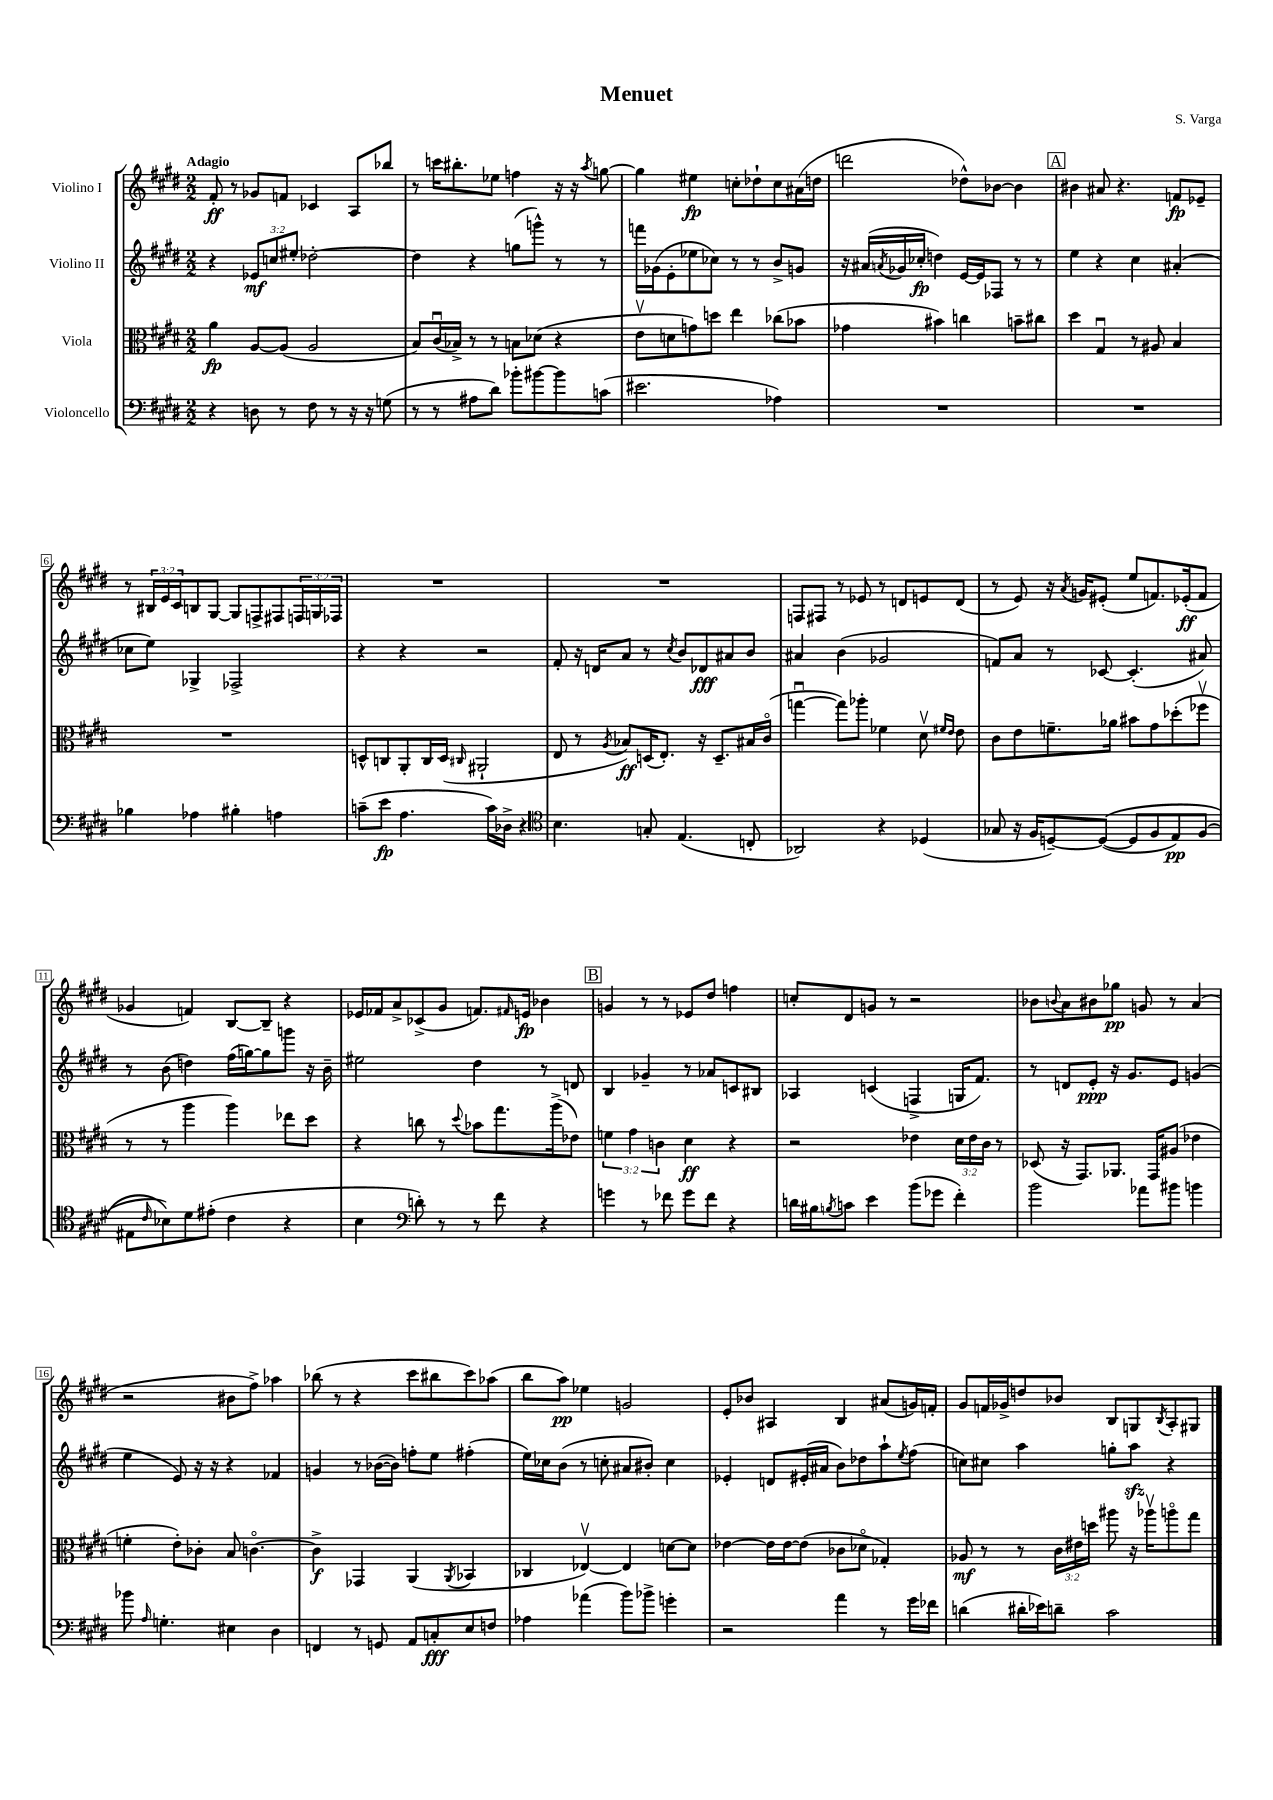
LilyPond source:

\header { title = "Menuet" composer = "S. Varga" }
<<
\new StaffGroup <<
\new Staff = "s0" \with { instrumentName = "Violino I" } {
    \clef treble \key e \major \numericTimeSignature \time 2/2 \override Staff.TupletNumber.text = #tuplet-number::calc-fraction-text \tempo "Adagio"
    fis'8-.\ff r8 ges'8 f'8 ces'4 a8 bes''8 |
    r8 c'''16 bis''8.-. ees''8 f''4 r16 r16 \acciaccatura { a''8 } g''8~ |
    g''4 eis''4\fp c''8-. des''8-! c''8 ais'16( d''16 |
    d'''2 des''8-^) bes'8~ bes'4 |
    \mark \markup { \box "A" } bis'4 ais'8 r4. f'8\fp ees'8-- |
    r8 \tuplet 3/2 { bis16 e'16 cis'16 } b8 gis8~ gis8 f8-> fis8 \tuplet 3/2 { f16 g16 fes16 } |
    R1 |
    R1 |
    f8 fis8 r8 ees'8 r8 d'8 e'8 d'8( |
    r8 e'8) r16 \acciaccatura { a'8 } g'16 eis'8-.( e''8 f'8.) ees'16-.\ff( f'8 |
    ges'4 f'4) b8~ b8-- r4 |
    ees'16 fes'16 a'8-> ces'8->( gis'8 f'8.) \grace { fis'16 } e'16\fp bes'4 |
    \mark \markup { \box "B" } g'4 r8 r8 ees'8 dis''8 f''4 |
    c''8-. dis'8 g'8 r8 r2 |
    bes'8 \appoggiatura { b'8 } a'8 bis'8 ges''8\pp g'8 r8 a'4( |
    r2 bis'8 fis''8->) aes''4 |
    bes''8( r8 r4 cis'''8 bis''8 cis'''8) aes''8( |
    b''8 a''8\pp) ees''4 g'2 |
    e'8-. bes'8 ais4 b4 ais'8( g'16) f'16-. |
    gis'8 f'16 ges'16-> d''8 bes'8 b8 g8 \acciaccatura { b8 } a8-. gis8 \bar "|." |
}
\new Staff = "s1" \with { instrumentName = "Violino II" } {
    \clef treble \key e \major \numericTimeSignature \time 2/2 \override Staff.TupletNumber.text = #tuplet-number::calc-fraction-text
    r4 \tuplet 3/2 { ees'8\mf c''8 eis''8-. } des''2~-. |
    des''4 r4 g''8( g'''8-^) r8 r8 |
    f'''16 ges'16( e'8-. ees''8 ces''8) r8 r8 b'8-> g'8 |
    r16 ais'16( \acciaccatura { a'8 } ges'16 ces''16-.\fp d''4) e'16~ e'16 fes8 r8 r8 |
    \mark \markup { \box "A" } e''4 r4 cis''4 ais'4-.( |
    ces''8 e''8) ges4-> fes2-> |
    r4 r4 r2 |
    fis'8-. r16 d'16 a'8 r8 \acciaccatura { cis''8 } b'8 des'8\fff ais'8 b'8 |
    ais'4 b'4( ges'2 |
    f'8) a'8 r8 ces'8~ ces'4.-.( ais'8) |
    r8 b'8( d''4) fis''16( g''16~) g''8 g'''8 r16 b'16-- |
    eis''2 dis''4 r8 d'8 |
    \mark \markup { \box "B" } b4 ges'4-- r8 aes'8 c'8 bis8 |
    aes4 c'4( f4-> g16 fis'8.) |
    r8 d'8 e'8-.\ppp r16 gis'8. e'8 g'4( |
    e''4 e'8) r16 r16 r4 fes'4 |
    g'4 r8 bes'16~( bes'16) f''8-. e''8 fis''4-.( |
    e''16) ces''16 b'8( r8 c''8-. ais'8 bis'8-.) c''4 |
    ees'4-. d'8 eis'16-.( ais'16 b'8) des''8 a''8-! \acciaccatura { e''8 } fis''8( |
    c''8) cis''8 a''4 g''8-. a''8\sfz r4 \bar "|." |
}
\new Staff = "s2" \with { instrumentName = "Viola" } {
    \clef alto \key e \major \numericTimeSignature \time 2/2 \override Staff.TupletNumber.text = #tuplet-number::calc-fraction-text
    a'4\fp a8~ a8( a2 |
    b8) cis'16\downbow( bes16->) r8 r8 b8 des'8( r4 |
    e'8\upbow d'8 g'8) d''8 e''4 ces''8( bes'8 |
    ges'4 bis'4) c''4 b'8-- cis''8 |
    \mark \markup { \box "A" } dis''4 gis4\downbow r8 ais8 b4 |
    R1 |
    d8-^ c8 a,8-. c16 d16( \grace { cis16 } ais,2-! |
    e8 r8 \acciaccatura { a8 } bes8\ff) d16( e8.-.) r16 d8.-- bis16 cis'16\flageolet( |
    g''4~\downbow g''8) aes''8-. fes'4 dis'8\upbow \grace { fis'16 e'16 } e'8 |
    cis'8 e'8 f'8.-- aes'16 bis'8 gis'8 des''8-.( fes''8\upbow |
    r8 r8 a''4 a''4) ees''8 dis''8 |
    r4 c''8 r8 \appoggiatura { dis''8 } bes'8 gis''8. a''16->( ees'8) |
    \mark \markup { \box "B" } \tuplet 3/2 { f'4 gis'4 c'4 } dis'4\ff r4 |
    r2 ees'4 \tuplet 3/2 { dis'16 ees'16 cis'16 } r8 |
    des8( r16 gis,8.) aes,8. gis,16 ais8( ees'4 |
    f'4-. e'8-.) ces'8-. b8 c'4.~\flageolet |
    c'4->\f ges,4 a,4( \acciaccatura { a,8 } bes,4 |
    ces4 ees4~\upbow) ees4 d'8~ d'8 |
    ees'4~ ees'16 ees'16~ ees'8( ces'8 des'8\flageolet ges4-.) |
    aes8\mf r8 r8 \tuplet 3/2 { cis'16 eis'16 d''16 } ais''8 r16 aes''16\upbow a''8\flageolet gis''8 \bar "|." |
}
\new Staff = "s3" \with { instrumentName = "Violoncello" } {
    \clef bass \key e \major \numericTimeSignature \time 2/2
    r4 d8 r8 fis8 r8 r16 r16 g8( |
    r8 r8 ais8 dis'8) bes'8-. bis'8~ bis'8 c'8( |
    eis'2. aes4) |
    R1 |
    \mark \markup { \box "A" } R1 |
    bes4 aes4 bis4-. a4 |
    c'8--( e'8\fp a4. c'16) des16-> r4 |
    \clef tenor b4. g8-. e4.( c8-. |
    aes,2) r4 des4( |
    ges8 r16 fis16 d8~--) d8~(\( d8 fis8 e8\pp) fis8( |
    eis8 \grace { cis'16 } bes8)\) dis'8 eis'8-.( cis'4 r4 |
    b4 \clef bass d'8-.) r8 r8 fis'8 r4 |
    \mark \markup { \box "B" } g'4 r8 fes'8 g'8 fes'8 r4 |
    d'16 bis16 \acciaccatura { b8 } c'8 e'4 b'8( ges'8 fis'4-.) |
    b'2 aes'8 bis'8 b'4 |
    bes'8 \grace { a16 } g4.-. eis4 dis4 |
    f,4 r8 g,8 a,8 c8-.\fff e8 f8 |
    aes4 aes'4( b'8) bes'8-> g'4-. |
    r2 a'4 r8 gis'16 fes'16 |
    d'4( dis'16-. ees'16) d'8-- cis'2 \bar "|." |
}
>>
>>
\layout { \context { \Score \override BarNumber.stencil = #(make-stencil-boxer 0.1 0.3 ly:text-interface::print) } }
